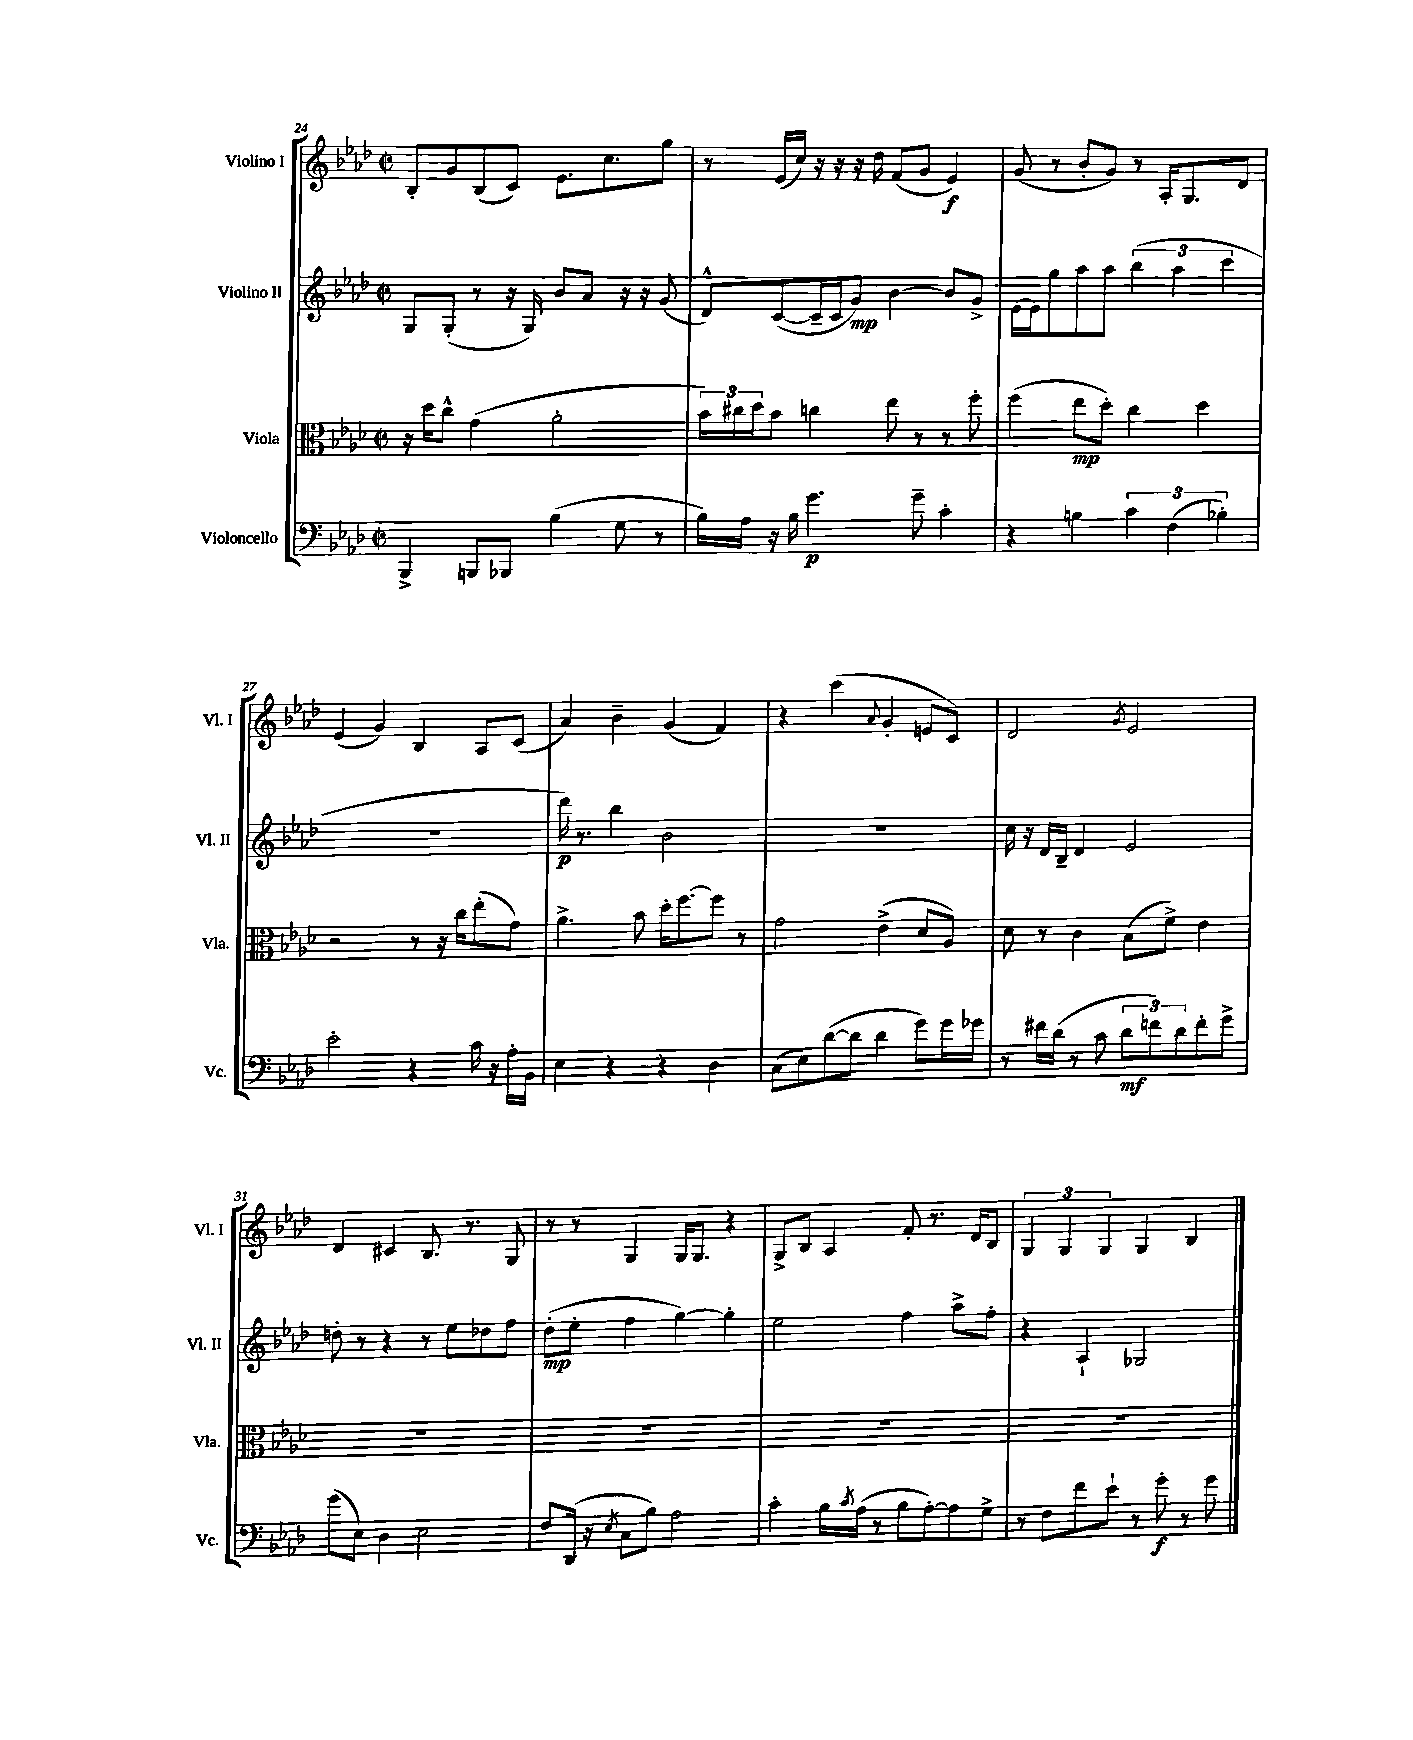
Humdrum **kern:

**kern	**dynam	**kern	**dynam	**kern	**dynam	**kern	**dynam
*part4	*part4	*part3	*part3	*part2	*part2	*part1	*part1
*staff4	*staff4	*staff3	*staff3	*staff2	*staff2	*staff1	*staff1
*I"Violoncello	*	*I"Viola	*	*I"Violino II	*	*I"Violino I	*
*I'Vc.	*	*I'Vla.	*	*I'Vl. II	*	*I'Vl. I	*
*clefF4	*	*clefC3	*	*clefG2	*	*clefG2	*
*k[b-e-a-d-]	*	*k[b-e-a-d-]	*	*k[b-e-a-d-]	*	*k[b-e-a-d-]	*
*M2/2	*	*M2/2	*	*M2/2	*	*M2/2	*
*met(c|)	*	*met(c|)	*	*met(c|)	*	*met(c|)	*
=24	=24	=24	=24	=24	=24	=24	=24
4BBB-^/	.	16r	.	8G/L	.	8B-'/L	.
.	.	16dd-\KL	.	.	.	.	.
.	.	8cc^^\J	.	(8G'/J	.	8g/	.
8BBBn/L	.	(4g\	.	8r	.	(8B-/	.
8BBB-X/J	.	.	.	16r	.	8c/J)	.
.	.	.	.	16G/)	.	.	.
(4B-\	.	2a-'\	.	8b-/L	.	8.e-\L	.
.	.	.	.	8a-/J	.	.	.
.	.	.	.	.	.	8.cc\	.
8G\	.	.	.	16r	.	.	.
.	.	.	.	16r	.	.	.
8r	.	.	.	(8g/	.	8gg\J	.
=25	=25	=25	=25	=25	=25	=25	=25
16B-\LL)	.	24b-\LL)	.	8d-^^/L)	.	8r	.
.	.	24cc#X\	.	.	.	.	.
16A-\JJ	.	.	.	.	.	.	.
.	.	24dd-\J	.	.	.	.	.
16r	.	8b-\J	.	([8c/	.	(16e-/LL	.
16B-\	.	.	.	.	.	16cc/JJ)	.
4.g\	p	4ccn\	.	16c~/L]	.	16r	.
.	.	.	.	16c/J	.	16r	.
.	.	.	.	8g/J)	mp	16r	.
.	.	.	.	.	.	16dd-\	.
.	.	8ee-\	.	[4b-\	.	(8f/L	.
8g~\	.	8r	.	.	.	8g/J	.
4c'\	.	8r	.	8b-/L]	.	4e-/)	f
.	.	8ff'\	.	8g^/J	.	.	.
=26	=26	=26	=26	=26	=26	=26	=26
4r	.	(4ff\	.	[16e-\LL	.	(8g/	.
.	.	.	.	16e-\J]	.	.	.
.	.	.	.	8gg\	.	8r	.
4Bn\	.	8ee-\L	mp	8aa-\	.	8b-'/L	.
.	.	8dd-'\J)	.	8aa-\J	.	8g/J)	.
6c\	.	4cc\	.	(6bb-\	.	8r	.
.	.	.	.	.	.	16A-'/KL	.
(6F\	.	.	.	6aa-\	.	.	.
.	.	.	.	.	.	8.G/	.
.	.	4dd-\	.	.	.	.	.
6B-X'\)	.	.	.	6ccc\	.	.	.
.	.	.	.	.	.	8d-/J	.
!!LO:LB:g=z
=27	=27	=27	=27	=27	=27	=27	=27
2e-'\	.	2r	.	1r	.	(4e-/	.
.	.	.	.	.	.	4g/)	.
4r	.	8r	.	.	.	4B-/	.
.	.	16r	.	.	.	.	.
.	.	16cc\KL	.	.	.	.	.
16c\	.	(8ee-'\	.	.	.	8A-/L	.
16r	.	.	.	.	.	.	.
16A-'\LL	.	8g\J)	.	.	.	(8c/J	.
16BB-\JJ	.	.	.	.	.	.	.
=28	=28	=28	=28	=28	=28	=28	=28
4E-\	.	4.a-^\	.	16ddd-\)	p	4a-/)	.
.	.	.	.	8.r	.	.	.
4r	.	.	.	4bb-\	.	4b-~\	.
.	.	8b-\	.	.	.	.	.
4r	.	16dd-'\KL	.	2b-\	.	(4g/	.
.	.	[8.ff\	.	.	.	.	.
4D-\	.	8ff\J]	.	.	.	4f/)	.
.	.	8r	.	.	.	.	.
=29	=29	=29	=29	=29	=29	=29	=29
(8C\L	.	2g\	.	1r	.	4r	.
8E-\)	.	.	.	.	.	.	.
([8d-\	.	.	.	.	.	(4ccc\	.
8d-\J]	.	.	.	.	.	.	.
.	.	.	.	.	.	8qqa-/	.
4d-\	.	(4e-^\	.	.	.	4g'/	.
8g\L)	.	8d-/L	.	.	.	8en/L	.
16g\L	.	8A-/J)	.	.	.	8c/J)	.
16g-X\JJ	.	.	.	.	.	.	.
=30	=30	=30	=30	=30	=30	=30	=30
8r	.	8d-\	.	16cc\	.	2d-/	.
.	.	.	.	16r	.	.	.
16f#X\LL	.	8r	.	16d-/LL	.	.	.
(16d-\JJ	.	.	.	16B-~/JJ	.	.	.
8r	.	4c\	.	4d-/	.	.	.
8c\	.	.	.	.	.	.	.
.	.	.	.	.	.	8qg/	.
12d-\L	mf	(8B-\L	.	2e-/	.	2e-/	.
12fn\)	.	.	.	.	.	.	.
.	.	8f^\J)	.	.	.	.	.
12d-\	.	.	.	.	.	.	.
8f'\	.	4e-\	.	.	.	.	.
8g^\J	.	.	.	.	.	.	.
!!LO:LB:g=z
=31	=31	=31	=31	=31	=31	=31	=31
(8g\L	.	1r	.	8ddn'\	.	4d-/	.
8E-\J)	.	.	.	8r	.	.	.
4D-\	.	.	.	4r	.	4c#X/	.
2E-\	.	.	.	8r	.	8.B-/	.
.	.	.	.	8ee-\L	.	.	.
.	.	.	.	.	.	8.r	.
.	.	.	.	8dd-X\	.	.	.
.	.	.	.	8ff\J	.	8G/	.
=32	=32	=32	=32	=32	=32	=32	=32
8F/L	.	1r	.	(8dd-'\L	mp	8r	.
(16DD-/Jk	.	.	.	8ee-'\J	.	8r	.
16r	.	.	.	.	.	.	.
8qE-/	.	.	.	.	.	.	.
8C\L	.	.	.	4ff\	.	4G/	.
8B-\J)	.	.	.	.	.	.	.
2A-\	.	.	.	[4gg\)	.	16G/KL	.
.	.	.	.	.	.	8.G/J	.
.	.	.	.	4gg'\]	.	4r	.
=33	=33	=33	=33	=33	=33	=33	=33
4c'\	.	1r	.	2ee-\	.	8G^/L	.
.	.	.	.	.	.	8B-/J	.
16B-\LL	.	.	.	.	.	4A-/	.
8qc/	.	.	.	.	.	.	.
(16A-\JJ	.	.	.	.	.	.	.
8r	.	.	.	.	.	.	.
8B-\L	.	.	.	4ff\	.	8f'/	.
[8A-'\)	.	.	.	.	.	8.r	.
8A-\]	.	.	.	8aa-^\L	.	.	.
.	.	.	.	.	.	16d-/KL	.
8G^\J	.	.	.	8ff'\J	.	8B-/J	.
=34	=34	=34	=34	=34	=34	=34	=34
8r	.	1r	.	4r	.	6G/	.
8F\L	.	.	.	.	.	.	.
.	.	.	.	.	.	6G/	.
8f\	.	.	.	4A-`/	.	.	.
.	.	.	.	.	.	6G/	.
8e-`\J	.	.	.	.	.	.	.
8r	.	.	.	2G-X/	.	4G/	.
8g'\	f	.	.	.	.	.	.
8r	.	.	.	.	.	4B-/	.
8g\	.	.	.	.	.	.	.
==	==	==	==	==	==	==	==
*-	*-	*-	*-	*-	*-	*-	*-
